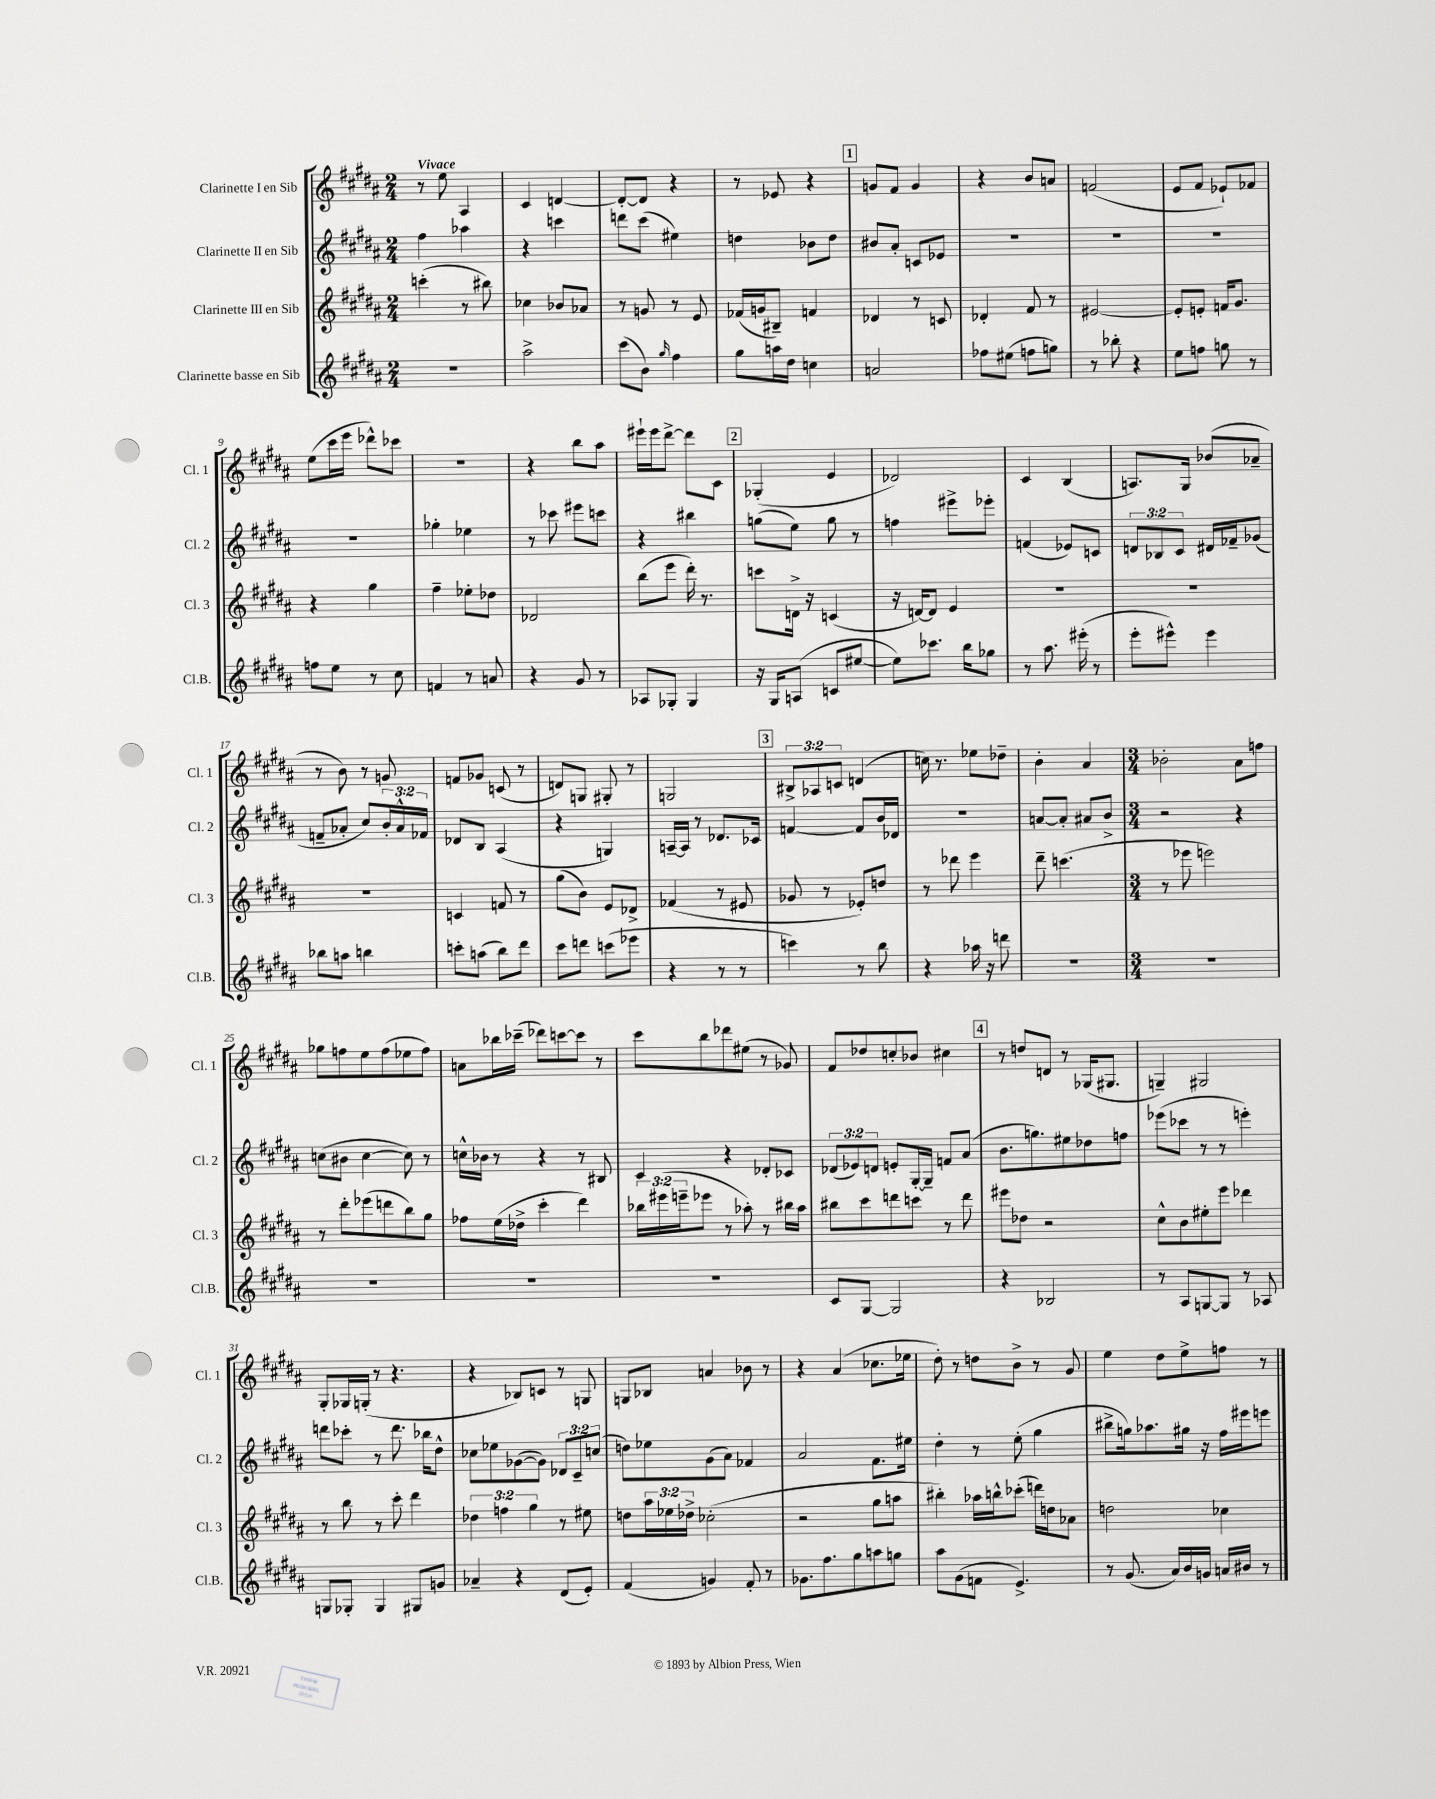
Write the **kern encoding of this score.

**kern	**kern	**kern	**kern
*staff4	*staff3	*staff2	*staff1
*clefG2	*clefG2	*clefG2	*clefG2
*k[f#c#g#d#a#]	*k[f#c#g#d#a#]	*k[f#c#g#d#a#]	*k[f#c#g#d#a#]
*M2/4	*M2/4	*M2/4	*M2/4
2r	(4ccc'	4ff#	8r
.	.	.	8ee
.	8r	4aa-	4A#
.	8bb#)	.	.
=	=	=	=
2aa#^	4cc-	4r	4c#
.	8b-	4ccc	[4d
.	8a-	.	.
=	=	=	=
(8ccc#	8r	8ddd	8d'_
8b)	8g	(8ccc#	8d]
16qqgg#	.	.	.
4ff#	8r	4ee#)	4r
.	8e	.	.
=	=	=	=
8gg#	(16f-	4dd	8r
.	16g	.	.
16aa	8B#~)	.	8e-
16dd#	.	.	.
4cc	4f	8b-	4r
.	.	8dd	.
=	=	=	=
2a	4d-	8b#	8g
.	.	8a#'	8f#
.	8r	8c	4g
.	8c	8e-	.
=	=	=	=
8ff-	4d-'	2r	4r
(8ee#	.	.	.
8ff	8f#	.	8b
8gg)	8r	.	8a
=	=	=	=
8r	[2e#	2r	(2f
8bb-'	.	.	.
4r	.	.	.
=	=	=	=
8ee	8e#']	2r	8e
8ff	8e'	.	8f#
8gg	16f	.	8e-`)
.	8.g#	.	.
8r	.	.	8f-
=	=	=	=
8ff	4r	2r	(8ee
8ee	.	.	16ccc#
.	.	.	16eee
8r	4gg#	.	8ddd-^^)
8cc#	.	.	8ccc-
=	=	=	=
4f	4ff#~	4gg-'	2r
8r	8ee-'	4ee-	.
8a	8dd-	.	.
=	=	=	=
4r	2d-	8r	4r
.	.	8ccc-	.
8g#	.	8eee#	8bb
8r	.	8ccc	8aa#
=	=	=	=
8A-	(8bb	4r	16eee#`
.	.	.	16eee#
8G-'	8eee	.	[8ddd#^
4G-	16ddd#')	4bb#	8ddd#]
.	8.r	.	.
.	.	.	8c#
=	=	=	=
16r	8ccc	(8gg	(4G-'
16G#	.	.	.
(8A	16d^	8ee)	.
.	16r	.	.
8c	(4c	8gg	4e
[8ee#	.	8r	.
=	=	=	=
8ee#])	16r	4ff	2d-)
.	[16d)	.	.
8.ccc-	8d]	.	.
.	4e	8eee#^	.
16bb	.	.	.
8gg-	.	8eee-'	.
=	=	=	=
8r	2r	(4f	4c#
8.aa#	.	.	.
.	.	8e-)	(4B
(16eee#'	.	.	.
8r	.	8c	.
=	=	=	=
8eee'	2r	12d	8.A)
.	.	12B-	.
8eee#^^)	.	.	.
.	.	12c#	.
.	.	.	16G#
4eee#	.	16d#	(8b-
.	.	16f-~	.
.	.	(8g-	8a-~
=	=	=	=
8bb-	2r	8f~	8r
8aa	.	8a-'	8b)
4bb	.	8cc#)	8r
.	.	24b'	8g
.	.	24a-^^	.
.	.	24f-	.
=	=	=	=
8ccc'	4c	8d-	8f
(8aa	.	8B	8g-
8bb)	8f	(4A#	(8c
8ddd#	8r	.	8r
=	=	=	=
8ccc#	(8gg#	4r	8d)
8ddd	8b)	.	8G
(8ccc	8e	4G)	8G#'
8eee-	8d-^	.	8r
=	=	=	=
4r	(4f-	[16A~	2G
.	.	16A]	.
.	.	8r	.
8r	8r	8.d-	.
8r	8e#	.	.
.	.	16c-	.
=	=	=	=
4ccc)	8g-	[4f	12B#^
.	.	.	12A-
.	8r	.	.
.	.	.	12c
8r	8e-')	8f]	(4d
8bb	8dd	16b	.
.	.	16d-	.
=	=	=	=
4r	8r	2r	16cc)
.	.	.	8.r
.	8ddd-	.	.
16aa-	4eee	.	8ee-
16r	.	.	.
8ddd	.	.	8dd-~
=	=	=	=
2r	8ddd#~	[8a	4b'
.	(4.ccc	8a']	.
.	.	8a#	4a#
.	.	8b^	.
=	=	=	=
*M3/4	*M3/4	*M3/4	*M3/4
2.r	8r	2r	2b-'
.	8eee-	.	.
.	2eee)	.	.
.	.	4r	8a#
.	.	.	8ff
=	=	=	=
2.r	8r	(8cc	8gg-
.	8ddd#'	8b#	8ff
.	(8eee-	[4cc	8ee
.	8ddd	.	(8ff
.	8bb)	8cc])	8ee-
.	8gg#	8r	8ff)
=	=	=	=
2.r	8ff-	16cc^^	8a
.	.	16b-	.
.	(16ee	8r	16bb-
.	16dd-^	.	(16ccc-~
.	4ccc#'	4r	8ddd-)
.	.	.	[8ccc
.	4ddd#)	8r	8ccc]
.	.	8B#	8r
=	=	=	=
2.r	24bb-	4c#	8ccc#
.	(24eee#	.	.
.	24eee~	.	.
.	8eee-	.	8bb
.	8r	4r	8ddd-
.	8aa-')	.	(8ee#
.	8r	8d-'	8r
.	16bb#	8c-	8g-)
.	16aa-	.	.
=	=	=	=
8c#	8bb#	(12d-	8f#
.	.	12e-)	.
[8G#	8ccc#	.	8dd-
.	.	12d	.
2G#]	8ddd	8e'	8cc'
.	8ccc	[16G#'	8b-
.	.	16G#~]	.
.	8r	8f	4cc#
.	8ddd	(8a#	.
=	=	=	=
4r	8eee#	8.b	8r
.	8dd-	.	8dd
.	.	8.gg)	.
2B-	2r	.	8d
.	.	8ee#	8r
.	.	8dd-	(16G-
.	.	.	8.G#
.	.	8ff	.
=	=	=	=
8r	8cc#^^	(8eee-	4G~)
8A#	8b	8ccc-	.
[8G	8ee#'	8r	2G#
8G]	8eee	8r	.
8r	4ddd-	4eee')	.
8A-	.	.	.
=	=	=	=
8G	8r	8ddd	8G#'
8G-'	8bb	8ccc-'	16G-
.	.	.	(16G'
4G-	8r	8r	8r
.	8ccc#'	8.ddd	4.r
8G#	4ddd#	.	.
.	.	16bb-	.
8g	.	8dd#^^	.
=	=	=	=
4a-~	6dd-	8cc-	4r
.	.	8ee-	.
.	6ff	.	.
4r	.	([8g-	8B-)
.	6gg#	.	.
.	.	8g-])	8c
(8d#	8r	12d-	8r
.	.	12c#~	.
8e')	8ee#	.	8G
.	.	(12cc	.
=	=	=	=
(4f#	8dd	8dd)	8G
.	24aa#	8ee-	8B-
.	24ee-	.	.
.	24dd-^	.	.
4g)	(2cc-'	(8g#	4a
.	.	8a#)	.
8f#'	.	4f-	8b-
8r	.	.	8r
=	=	=	=
8.g-	2r	2a#	4r
8.ff#	.	.	.
.	.	.	(4a#
8gg#	.	.	.
8aa	8gg#	8.f#	8.cc-
8gg	8aa	.	.
.	.	16ee#	16ee-
=	=	=	=
8aa#	4bb#')	4dd#'	8dd#')
(8g#	.	.	8r
8f	16aa-	8r	8dd
.	16bb^^	.	.
4.e^)	(8ccc-'	(8ee'	8b^
.	16ddd)	4gg#	8r
.	16dd	.	.
.	8a-	.	8g#
=	=	=	=
8r	2dd	8bb#^	4ee
(8.g#	.	16gg)	.
.	.	8.aa-	.
.	.	.	8dd#
16a#)	.	.	.
16b	.	16gg#	8ee^
16g	.	16r	.
16a	4cc-	16ff#	8ff
16b#	.	16eee#	.
8r	.	8eee	8r
==	==	==	==
*-	*-	*-	*-
